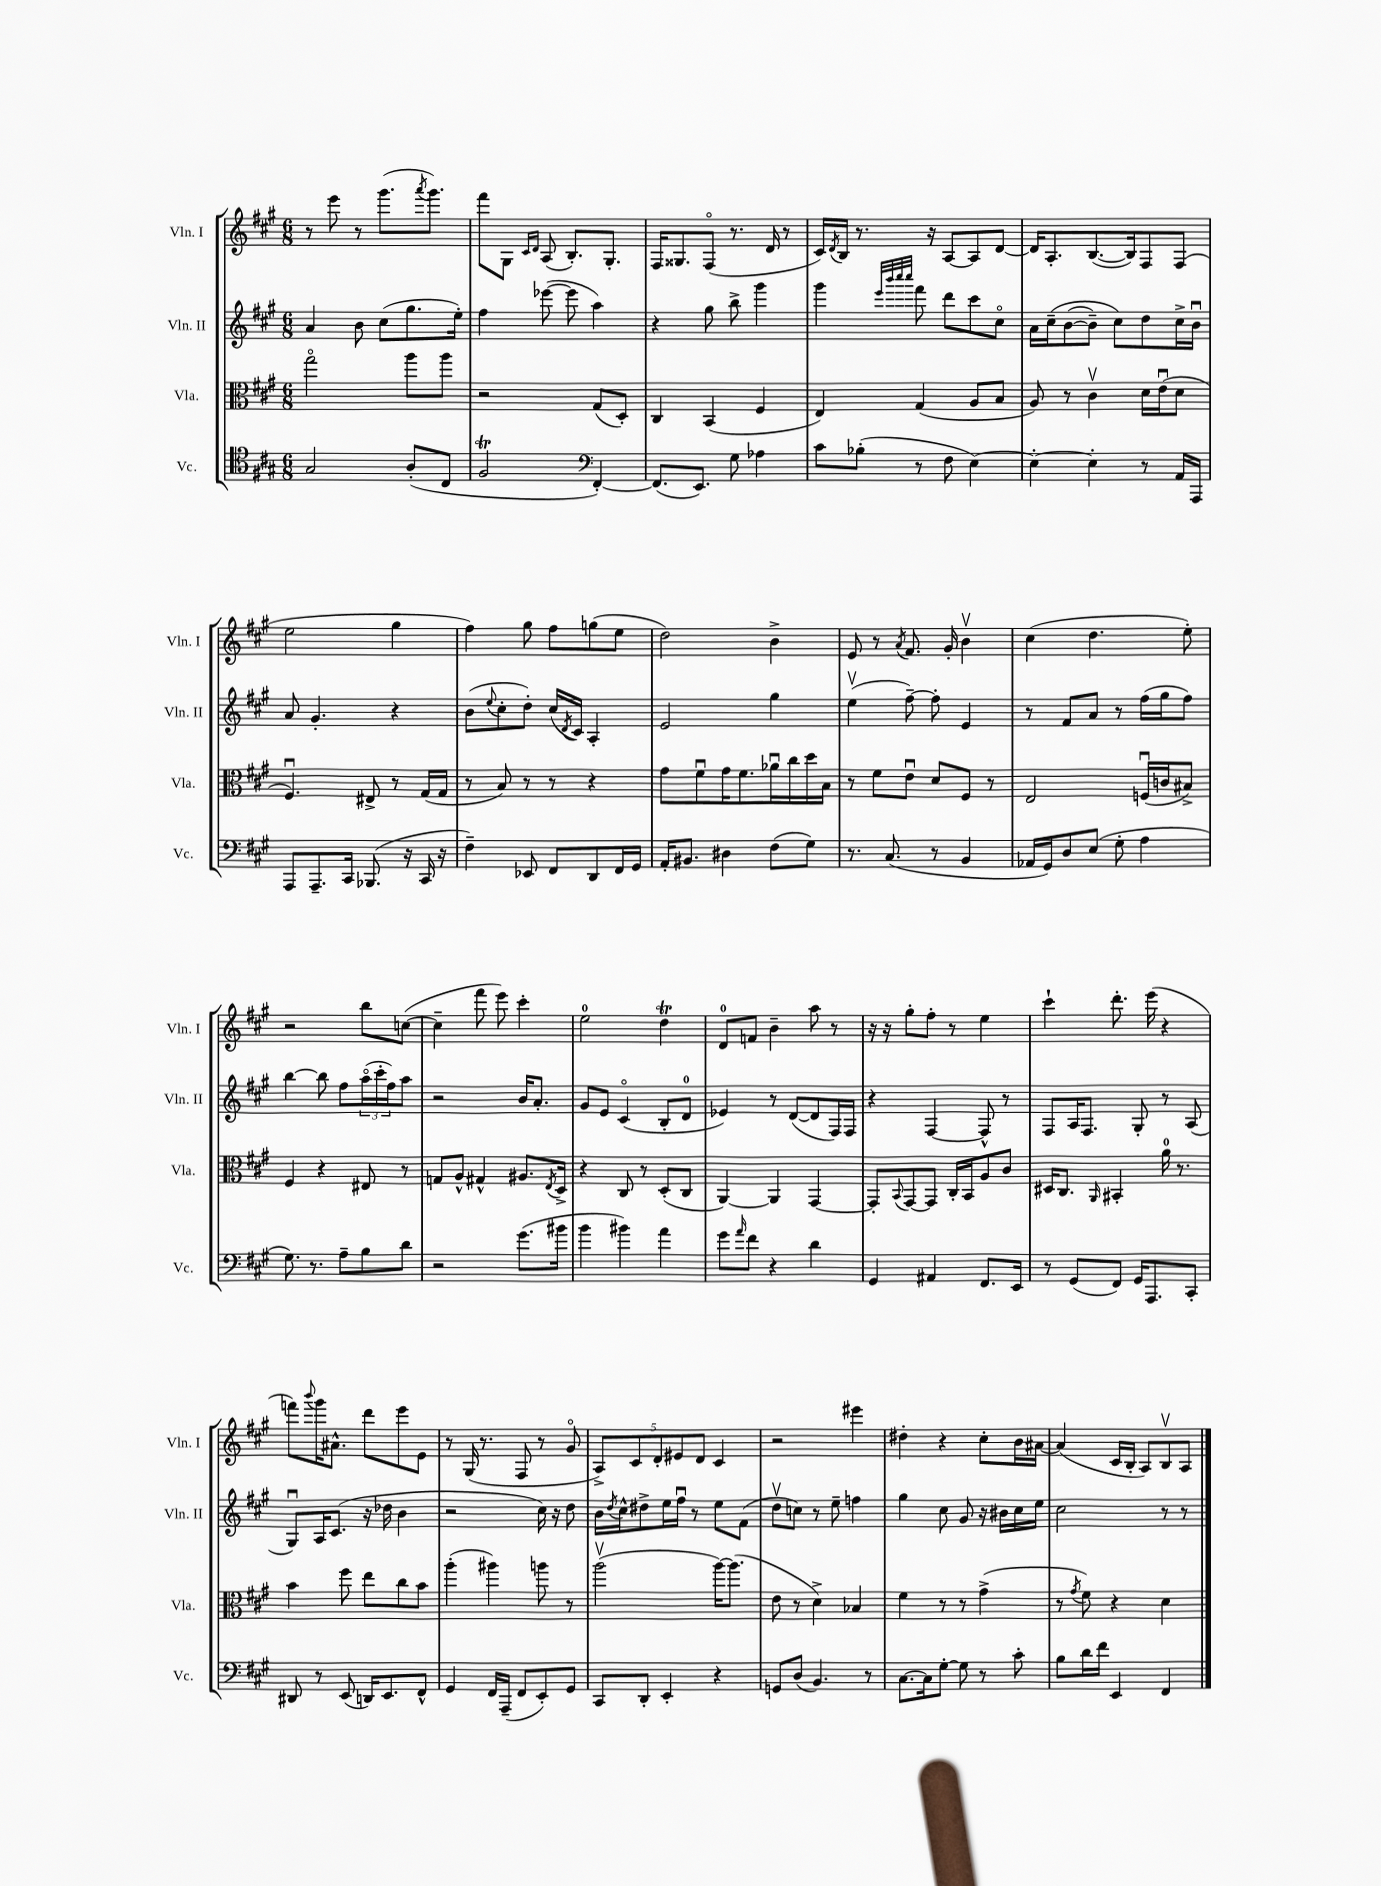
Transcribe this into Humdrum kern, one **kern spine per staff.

**kern	**kern	**kern	**kern
*part4	*part3	*part2	*part1
*staff4	*staff3	*staff2	*staff1
*I"Vc.	*I"Vla.	*I"Vln. II	*I"Vln. I
*I'Vc.	*I'Vla.	*I'Vln. II	*I'Vln. I
*clefC4	*clefC3	*clefG2	*clefG2
*k[f#c#g#]	*k[f#c#g#]	*k[f#c#g#]	*k[f#c#g#]
*M6/8	*M6/8	*M6/8	*M6/8
=106	=106	=106	=106
2G#/	2gg#\	4a/	8r
.	.	.	8eee\
.	.	8b\	8r
.	.	(8cc#\L	(8.ggg#\L
(8A'/L	8aa\L	8.gg#\	.
.	.	.	8qaaa/
.	.	.	8.ggg#\J)
8C#/J	8aa\J	.	.
.	.	16ee'\Jk)	.
=107	=107	=107	=107
2F#T/	2r	4ff#\	8fff#\L
.	.	.	8G#\J
.	.	.	16qqc#/LL
.	.	.	16qqd/JJ
.	.	([8eee-X\	(8A/
.	.	8eee-\]	8.B'/L)
*clefF4	*	*	*
[4FF#'/)	(8G#/L	4aa\)	.
.	.	.	8.G#'/J
.	8D'/J)	.	.
=108	=108	=108	=108
(8.FF#/L]	4C#/	4r	16F#/KL
.	.	.	8.G##X/
8.EE/J)	.	.	.
.	(4BB/	8gg#\	(8F#/J
8G#\	.	8bb^\	8.r
4A-X\	4F#/	4ggg#\	.
.	.	.	16d/
.	.	.	8r
=109	=109	=109	=109
8c#\L	4E/)	4ggg#\	16c#/LL)
.	.	.	8qd/
.	.	.	16B/JJ
(8B-X'\J	.	.	8.r
.	.	32qqeee/LLL	.
.	.	32qqbbb/	.
.	.	32qqcccc#/	.
.	.	32qqcccc#/JJJ	.
8r	(4G#/	8fff#\	.
.	.	.	16r
8F#\	.	8ddd\L	[8A/L
[4E\)	8A/L	8ccc#\	8A/]
.	8B/J	8cc#\J	[8d/J
=110	=110	=110	=110
4E'\_	8A/)	16a\LL	16d/KL]
.	.	(16cc#~\J	8.A'/
.	8r	([8b\	.
4E'\]	4c#v\	8b~\J])	([8.B/
.	.	8cc#\L)	.
.	.	.	16B/k])
8r	16d\LL	8dd\	8F#/
.	(16eu\J	.	.
16AA/LL	8d\J	16cc#^\L	(8F#/J
16AAA/JJ	.	16bu\JJ	.
!!LO:LB:g=z
=111	=111	=111	=111
8AAA/L	4.F#u/)	8a/	2ee\
8.AAA~/	.	4.g#'/	.
16CC#/Jk	.	.	.
(8.BBB-X/	8E#X^/	.	.
.	8r	4r	4gg#\
16r	.	.	.
16CC#/	(16G#/LL	.	.
16r	16G#/JJ	.	.
=112	=112	=112	=112
4F#~\)	8r	(8b\L	4ff#\)
.	.	8qqee/	.
.	8B/)	8cc#'\	.
8EE-X/	8r	8dd'\J)	8gg#\
8FF#/L	8r	(16cc#/LL	8ff#\L
.	.	8qd/	.
.	.	16c#/JJ)	.
8DD/	4r	4A'/	(8ggn\
16FF#/L	.	.	8ee\J
16GG#/JJ	.	.	.
=113	=113	=113	=113
16AA'/KL	8g#\L	2e/	2dd\)
8.BB#X/J	.	.	.
.	8f#u\	.	.
4D#X\	16g#\K	.	.
.	8.f#\	.	.
(8F#\L	16a-Xu\L	4gg#\	4b^\
.	16cc#\	.	.
8G#\J)	16dd\	.	.
.	16B\JJ	.	.
=114	=114	=114	=114
8.r	8r	(4eev\	8e/
.	8f#\L	.	8r
(8.C#/	.	.	.
.	.	.	8qa/
.	8eu\J	[8ff#~\)	8.f#/
8r	8d/L	8ff#'\]	.
.	.	.	16g#'/
4BB/	8F#/J	4e/	4bv\
.	8r	.	.
=115	=115	=115	=115
16AA-X/LL	2E/	8r	(4cc#\
16GG#/J)	.	.	.
8D/	.	8f#/L	.
(8E/J	.	8a/J	4.dd\
8G#'\	.	8r	.
4A\	(16Fnu/LL	(16ff#\LL	.
.	16cn/J	16gg#\J	.
.	8B#X^/J)	8ff#\J)	8ee'\)
!!LO:LB:g=z
=116	=116	=116	=116
8.G#\)	4F#/	[4bb\	2r
8.r	.	.	.
.	4r	8bb\]	.
8A~\L	.	8ff#\L	.
8B\	8E#X/	(24aa\L	8bb\L
.	.	24ccc#'\	.
.	.	24ff#\J)	.
8d\J	8r	8aa\J	([8ccn\J
=117	=117	=117	=117
2r	8Gn/L	2r	4cc~\]
.	8A^^/J	.	.
.	4G#X^^/	.	8fff#\
.	.	.	8eee\)
(8.g#\L	8.A#X/L	16b/KL	4ccc#'\
.	.	8.a'/J	.
.	8qE/	.	.
16b#X\Jk	16D^/Jk	.	.
=118	=118	=118	=118
4b\	4r	8g#/L	2ee\
.	.	8e/J	.
4b#X\)	8C#/	(4c#/	.
.	8r	.	.
4a\	(8D'/L	8B'/L	4ddT\
.	8C#/J	8d/J	.
=119	=119	=119	=119
8g#\L	[4AA/)	4e-X/)	8d/L
16qqa/	.	.	.
8f#\J	.	.	8fn/J
4r	4AA/]	8r	4b~\
.	.	([8d/L	.
4d\	[4GG#/	8d/]	8aa\
.	.	16F#/L)	8r
.	.	16F#/JJ	.
=120	=120	=120	=120
4GG#/	8GG#'/L]	4r	16r
.	.	.	16r
.	8qqBB/	.	.
.	[8GG#/	.	8gg#'\L
4AA#X/	8GG#/J]	[4F#/	8ff#'\J
.	16C#'/LL	.	8r
.	16BB/J	.	.
8.FF#/L	8A/	8F#^^/]	4ee\
.	8c#/J	8r	.
16EE/Jk	.	.	.
=121	=121	=121	=121
8r	16D#X/KL	8F#/L	4ccc#`\
.	8.C#/J	.	.
(8GG#/L	.	16A/K	.
.	.	8.F#/J	.
.	16qqAA/	.	.
8FF#/J)	4BB#X'/	.	8.ddd'\
16GG#/KL	.	8G#'/	.
8.AAA/	.	.	(16eee\
.	16a\	8r	4r
.	8.r	.	.
8CC#'/J	.	(8A/	.
!!LO:LB:g=z
=122	=122	=122	=122
8DD#X/	4b\	8G#u/L)	8fffn\L)
.	.	.	8qqbbb/
8r	.	16A/K	16ggg#\K
.	.	(8.c#/J	8.a#X^^\J
(8EE/	8ff#\	.	.
16DDn/KL)	8ee\L	16r	8ddd\L
8.EE/	.	16dd-X\	.
.	8cc#\	4b\	8eee\
8FF#^^/J	8b\J	.	8e\J
=123	=123	=123	=123
4GG#/	(4aa'\	2r	8r
.	.	.	(16G#/
.	.	.	8.r
16FF#/LL	4aa#X\)	.	.
(16AAA~/JJ	.	.	.
8FF#/L	.	.	8F#/
8EE'/)	8aan\	16cc#\)	8r
.	.	16r	.
8GG#/J	8r	8dd\	8g#/
=124	=124	=124	=124
8CC#/L	(2aav\	16b\LL	10A^/L)
.	.	8qdd/	.
.	.	16cc#^^\J	.
.	.	.	10c#/
8DD'/J	.	8dd#X^\	.
.	.	.	10d'/
4EE'/	.	16ee\L	.
.	.	.	10e#X/
.	.	16ff#u\JJ	.
.	.	8r	.
.	.	.	10d/J
4r	[16aa\KL)	8ee\L	4c#/
.	(8.aa\J]	.	.
.	.	(8f#\J	.
=125	=125	=125	=125
8GGn/L	8e\	8ddv\L	2r
(8D/J	8r	8ccn\J)	.
4.BB/)	4d^\)	8r	.
.	.	8ee~\	.
.	4B-X/	4ffn\	4eee#X\
8r	.	.	.
=126	=126	=126	=126
[8.C#\L	4f#\	4gg#\	4dd#X'\
16C#\k]	.	.	.
[8G#'\J	8r	8cc#\	4r
8G#\]	8r	8g#/	.
8r	(4g#^\	16r	8cc#'\L
.	.	16b#X\LL	.
8c#'\	.	16cc#\	16b\L
.	.	16ee\JJ	[16a#X\JJ
=127	=127	=127	=127
8B\L	8r	2cc#\	(4a#/]
.	8qg#/	.	.
16d\L	8f#\)	.	.
16f#\JJ	.	.	.
4EE/	4r	.	16c#/LL
.	.	.	16B'/JJ
.	.	.	8A/L)
4FF#/	4d\	8r	8Bv/
.	.	8r	8A/J
==	==	==	==
*-	*-	*-	*-
